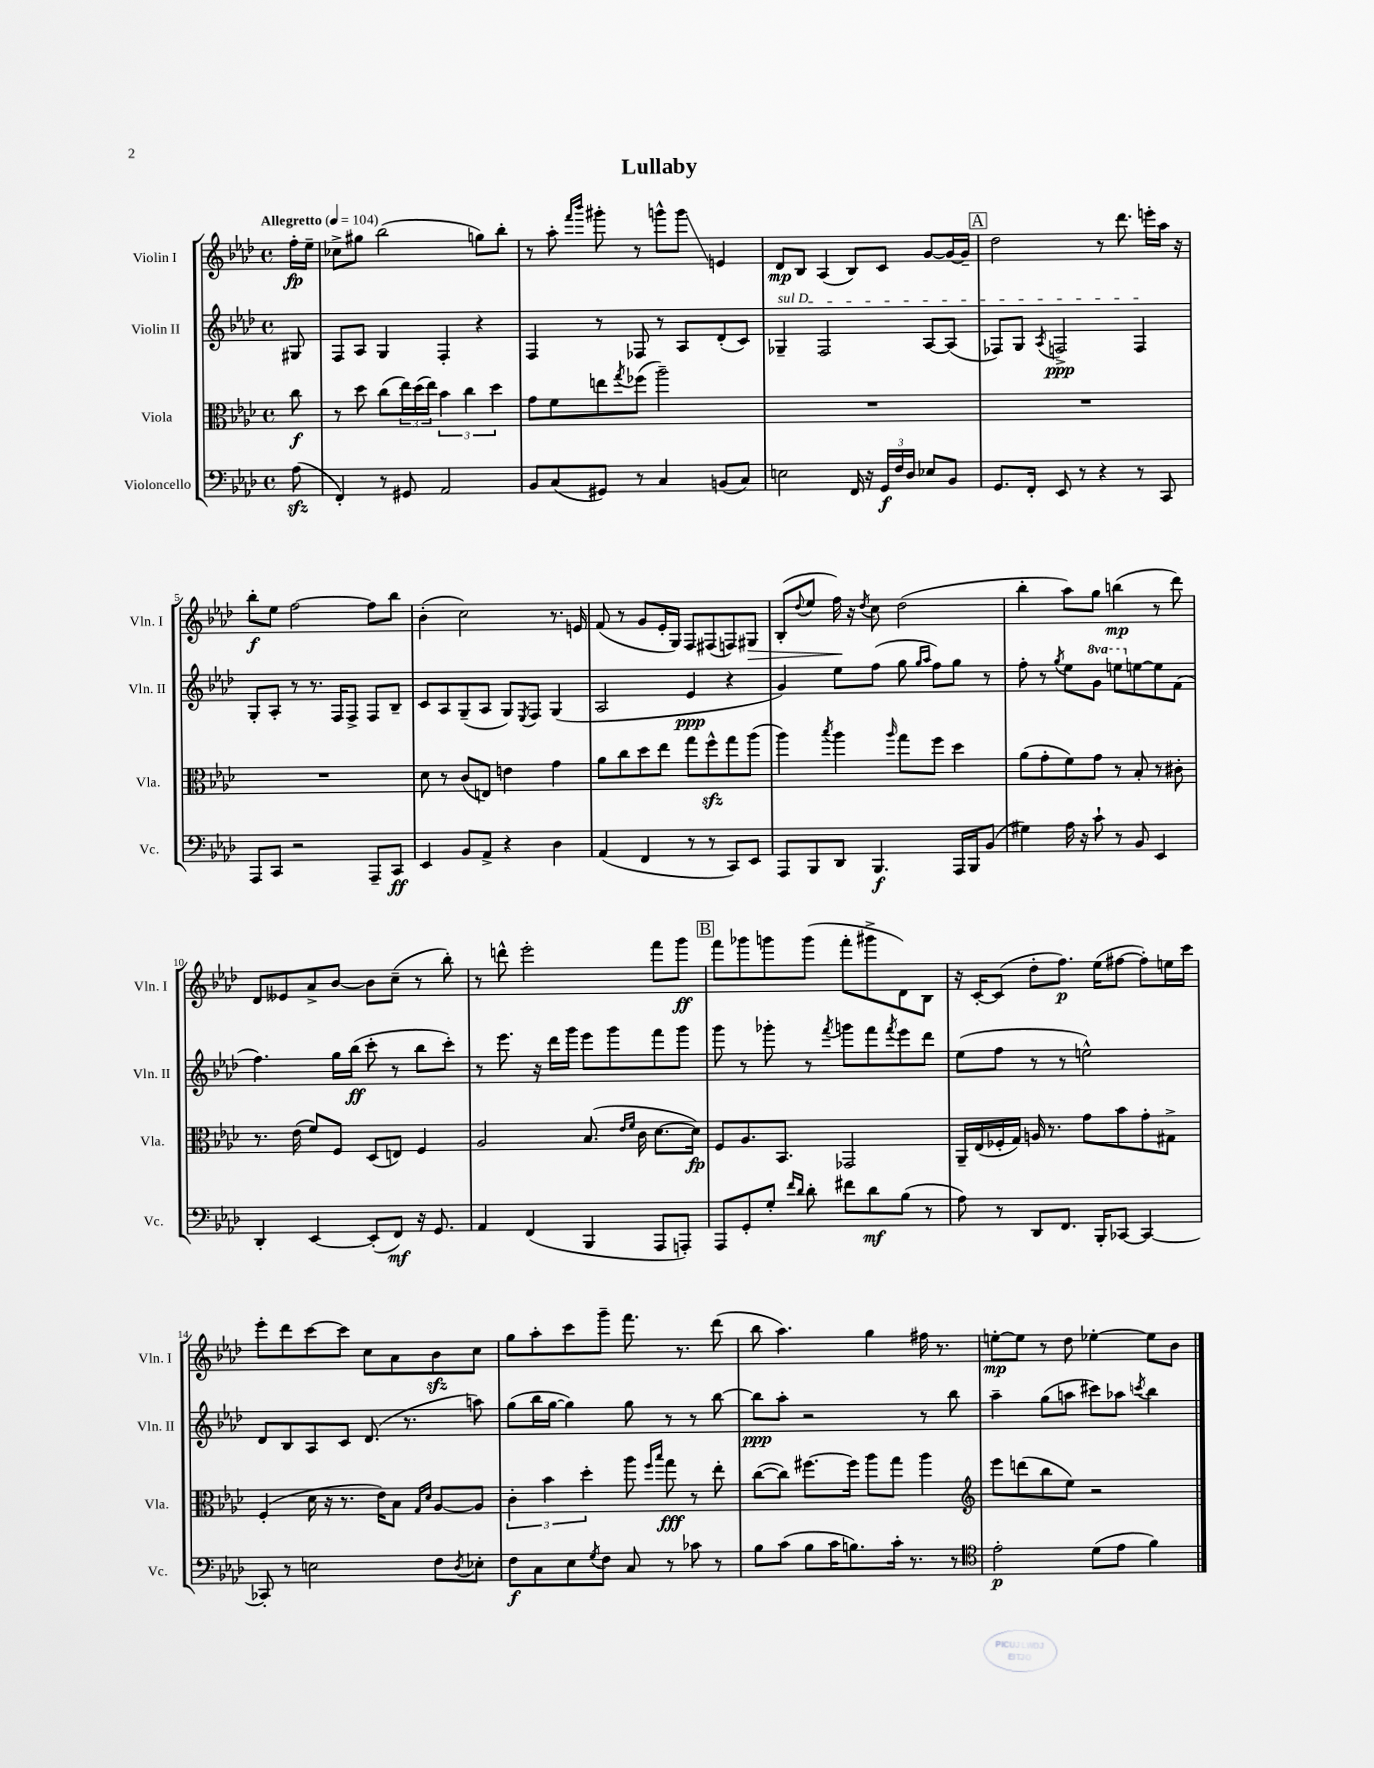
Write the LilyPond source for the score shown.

\header { title = "Lullaby" }
<<
\new StaffGroup <<
\new Staff = "s0" \with { instrumentName = "Violin I" shortInstrumentName = "Vln. I" } {
    \clef treble \key aes \major \defaultTimeSignature \time 4/4 \partial 8 \tempo "Allegretto" 4 = 104
    f''16-.\fp ees''16-- |
    ces''8-> gis''8 bes''2( g''8) bes''8-. |
    r8 aes''8-. \grace { f'''16 bes'''16 } gis'''8-. r8 g'''8-^ g'''8\glissando e'4 |
    des'8\mp bes8 aes4( bes8) c'8 g'8~ g'16~ g'16-- |
    \mark \markup { \box "A" } des''2 r8 des'''8. e'''16-. aes''16 r16 |
    bes''8-.\f ees''8 f''2~ f''8 bes''8 |
    bes'4-.( c''2) r8. e'16 |
    f'8( r8 g'8 ees'16-. g16) f8 fis8( f8) gis8\> |
    bes8-.( \appoggiatura { des''8 } ees''8 f''16\!) r16 \acciaccatura { des''8 } c''8 des''2( |
    bes''4-. aes''8) g''8 b''4\mp( r8 des'''8) |
    des'8 eeses'8 aes'8-> bes'8~ bes'8 c''8--( r8 bes''8-.) |
    r8 d'''8-^ ees'''2-. f'''8 g'''8\ff |
    \mark \markup { \box "B" } f'''8 ges'''8 g'''8 g'''8( f'''8-. gis'''8-> des'8) bes8 |
    r16 c'16~-. c'8( des''8-. f''8.\p) ees''16( fis''8~ fis''8-.) e''16 c'''16 |
    ees'''8-. des'''8 c'''8~ c'''8 c''8 aes'8 bes'8\sfz c''8 |
    g''8 aes''8-. c'''8 g'''8-- f'''8. r8. des'''8( |
    bes''8 aes''4.) g''4 fis''16 r8. |
    e''8~-.\mp e''8 r8 des''8 ees''4~-. ees''8 bes'8 \bar "|." |
}
\new Staff = "s1" \with { instrumentName = "Violin II" shortInstrumentName = "Vln. II" } {
    \clef treble \key aes \major \defaultTimeSignature \time 4/4 \set Staff.ottavationMarkups = #ottavation-simple-ordinals \partial 8
    gis8 |
    f8 aes8 g4 f4-. r4 |
    f4 r8 fes8 r8 aes8 des'8-.( c'8) |
    \once \override TextSpanner.bound-details.left.text = \markup { \italic "sul D" } ges4--\startTextSpan f2 aes8~ aes8( |
    \mark \markup { \box "A" } fes8) g8 \acciaccatura { aes8 } f2->\ppp f4\stopTextSpan |
    g8-. aes8-. r8 r8. f16 f8-> f8 bes8-- |
    c'8 aes8 g8--( aes8 g8) \acciaccatura { ees8 } f8 g4( |
    aes2 ees'4\ppp r4 |
    g'4) ees''8 f''8( g''8 \grace { g''16 aes''16 } f''8) g''8 r8 |
    f''8-. r8 \acciaccatura { g''8 } ees''8 \ottava #1 g''8 e'''8 \ottava #0 e''8~ e''8 f'8( |
    f''4.) g''16 bes''16\ff( c'''8-. r8 bes''8 c'''8-.) |
    r8 ees'''8. r16 des'''16 g'''16 ees'''8 g'''8 f'''8 g'''8 |
    \mark \markup { \box "B" } g'''8 r8 ges'''8-. r8 \acciaccatura { f'''8 } g'''8 f'''8 \acciaccatura { f'''8 } ees'''8 des'''8 |
    ees''8( f''8 r8 r8 e''2-^) |
    des'8 bes8 aes8 c'8 des'8.( r8. a''8) |
    g''8( bes''16 g''16~ g''4) g''8 r8 r8 bes''8~ |
    bes''8\ppp aes''8-. r2 r8 bes''8 |
    aes''4-- g''8( a''8 cis'''8) aes''8 \acciaccatura { c'''8 } bes''4 \bar "|." |
}
\new Staff = "s2" \with { instrumentName = "Viola" shortInstrumentName = "Vla." } {
    \clef alto \key aes \major \defaultTimeSignature \time 4/4 \partial 8
    c''8\f |
    r8 des''8 c''8( \tuplet 3/2 { ees''16) des''16( ees''16) } \tuplet 3/2 { bes'4 c''4 des''4 } |
    g'8 f'8 e''8 \acciaccatura { g''8 } fes''8( aes''2--) |
    R1 |
    \mark \markup { \box "A" } R1 |
    R1 |
    des'8 r8 c'8( e8) e'4 g'4 |
    aes'8 c''8 des''8 ees''8 g''8 f''8-^\sfz g''8 aes''8( |
    aes''4) \acciaccatura { bes''8 } aes''4 \grace { aes''16 } g''8 f''8 des''4 |
    aes'8( g'8-. f'8) g'8 r8 bes8-. r8 cis'8-. |
    r8. ees'16( f'8) f8 des8( e8) f4 |
    aes2 bes8.( \grace { ees'16 f'16 } c'16 des'8.~ des'16\fp) |
    \mark \markup { \box "B" } f8 aes8. bes,8. ges,2 |
    aes,16-- ees16( fes16-. g16) a16 r8. g'8 bes'8 g'8-. gis8-> |
    f4-.( des'16 r16 r8. ees'16) bes8 \grace { g16 des'16 } aes8~ aes8 |
    \tuplet 3/2 { c'4-. bes'4 des''4-. } aes''8 \grace { f''16 bes''16 } g''8\fff r8 ees''8-. |
    c''8~( c''8) fis''8.~ fis''16 aes''8 g''8 aes''4 |
    \clef treble ees'''8 d'''8( bes''8 ees''8) r2 \bar "|." |
}
\new Staff = "s3" \with { instrumentName = "Violoncello" shortInstrumentName = "Vc." } {
    \clef bass \key aes \major \defaultTimeSignature \time 4/4 \partial 8
    aes8\sfz( |
    f,4-.) r8 gis,8 aes,2 |
    bes,8 c8( gis,8) r8 c4 b,8( c8) |
    e2 f,16 r16 \tuplet 3/2 { g,16\f f16 des16 } ees8 bes,8 |
    \mark \markup { \box "A" } g,8. f,16-. ees,8 r8 r4 r8 c,8 |
    aes,,8 c,8 r2 aes,,8-- c,8\ff |
    ees,4 bes,8 aes,8-> r4 des4 |
    aes,4( f,4 r8 r8 c,8) ees,8 |
    aes,,8 bes,,8 des,8 bes,,4.\f aes,,16 bes,,16 bes,8( |
    gis4) aes16 r16 c'8-! r8 bes,8 ees,4 |
    des,4-. ees,4~ ees,8-.( f,8\mf) r16 g,8. |
    aes,4 f,4( bes,,4 aes,,8 a,,8-.) |
    \mark \markup { \box "B" } aes,,8 g,8-. g8-. \grace { f'16 des'16 } des'8-. fis'8 des'8\mf bes8( r8 |
    aes8) r8 des,8 f,8. bes,,16-. ces,8~ ces,4~ |
    ces,8-. r8 e2 f8 \acciaccatura { des8 } ees8-. |
    f8\f c8 ees8 \acciaccatura { g8 } f8 c8 r8 ces'8 r8 |
    bes8 c'8( bes8 c'16 b8.) c'16-. r8. r8 |
    \clef tenor ees'2-.\p des'8( ees'8 f'4) \bar "|." |
}
>>
>>
